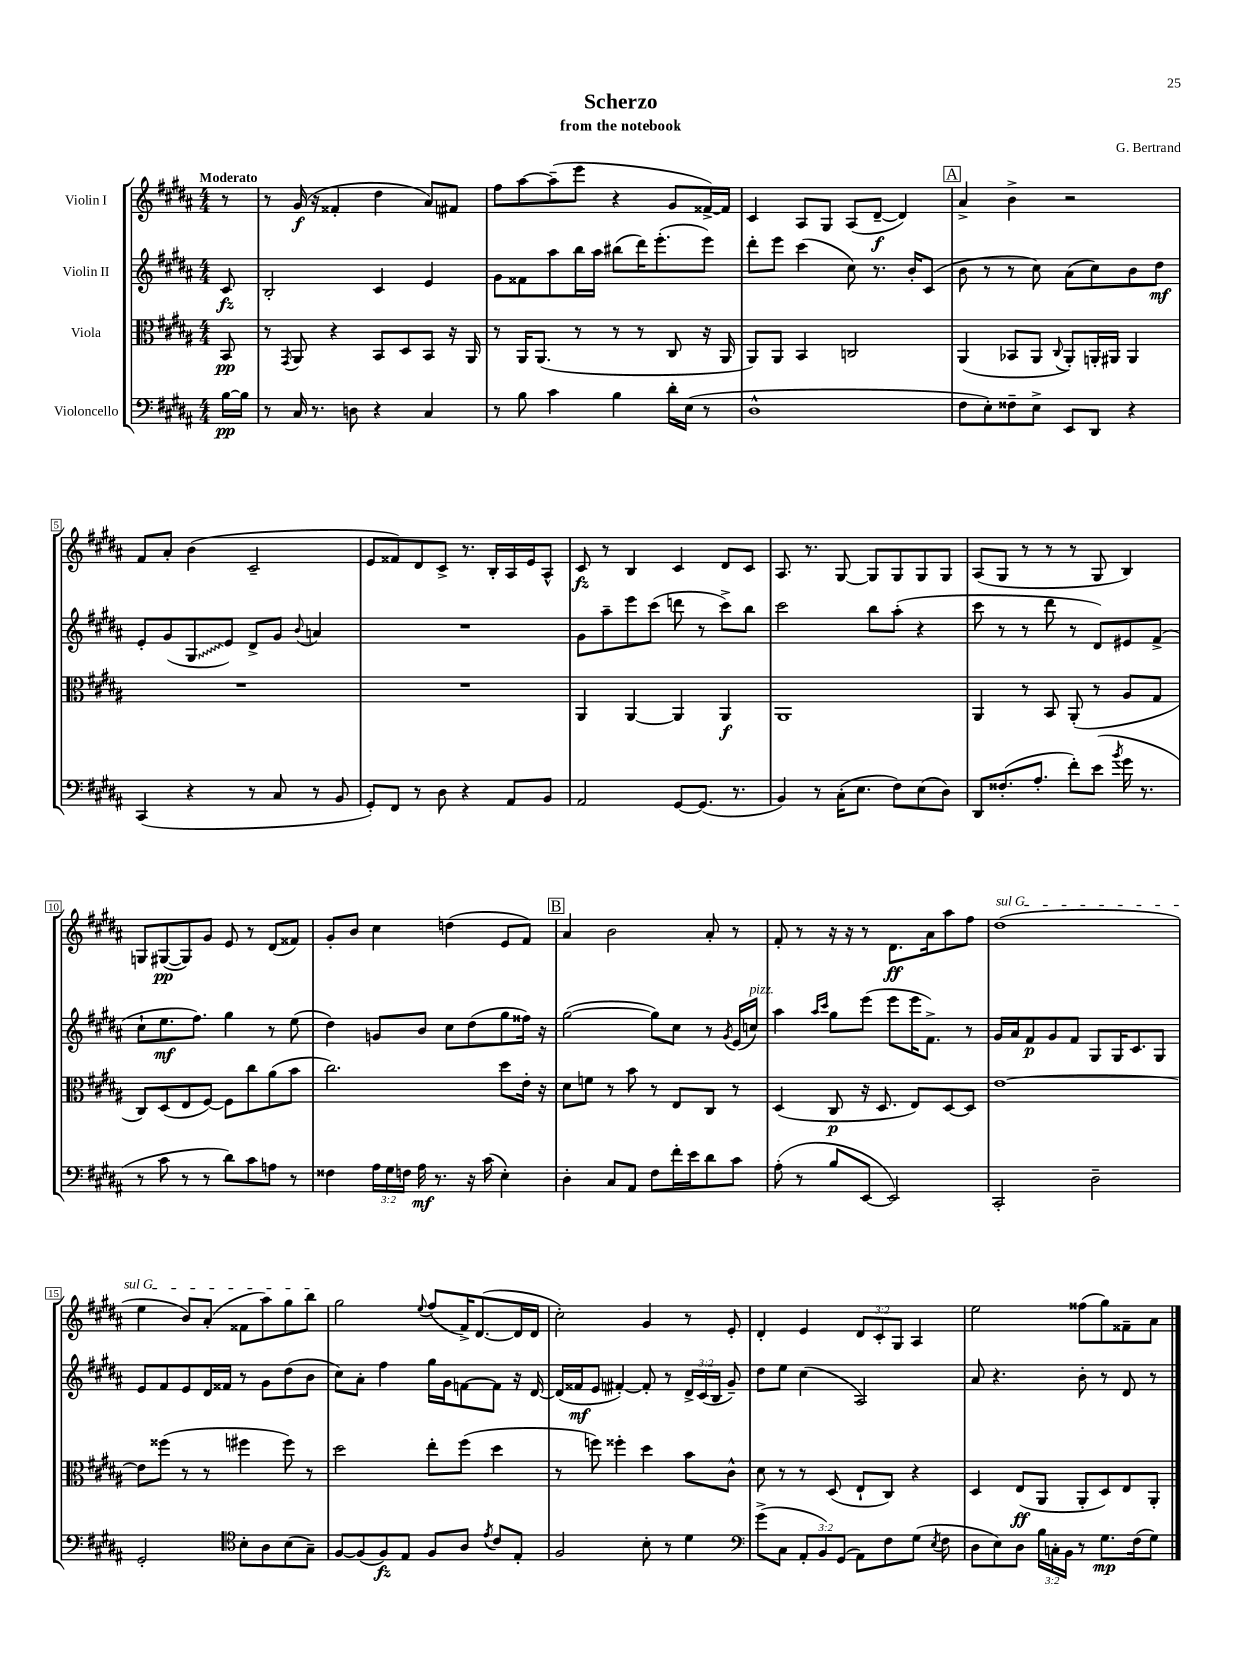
\header { title = "Scherzo" composer = "G. Bertrand" subtitle = "from the notebook" }
<<
\new StaffGroup <<
\new Staff = "s0" \with { instrumentName = "Violin I" } {
    \clef treble \key b \major \numericTimeSignature \time 4/4 \override Staff.TupletNumber.text = #tuplet-number::calc-fraction-text \partial 8 \tempo "Moderato"
    \autoBeamOff r8 |
    r8 gis'16\f( r16 fisis'4-. dis''4 ais'8[) fis'8] |
    fis''8[ ais''8~ ais''8--( e'''8] r4 gis'8[ fisis'16~->) fisis'16] |
    cis'4 ais8[ gis8] ais8[( dis'8]~--\f dis'4) |
    \mark \markup { \box "A" } ais'4-> b'4-> r2 |
    fis'8[ ais'8]-. b'4( cis'2-- |
    e'8[ fisis'8) dis'8 cis'8]-> r8. b16[-. ais16 e'16 ais8]-^ |
    cis'8\fz r8 b4 cis'4 dis'8[ cis'8] |
    ais8. r8. gis8~ gis8[ gis8 gis8 gis8] |
    ais8[( gis8] r8 r8 r8 gis8 b4) |
    g8[ gis8~\pp( gis8) gis'8] e'8 r8 dis'8[( fisis'8]) |
    gis'8[-. b'8] cis''4 d''4( e'8[ fis'8]) |
    \mark \markup { \box "B" } ais'4 b'2 ais'8-. r8 |
    fis'8-. r8 r16 r16 r8 dis'8.[\ff ais'16 ais''8 fis''8] |
    \once \override TextSpanner.bound-details.left.text = \markup { \italic "sul G" } dis''1\startTextSpan( |
    e''4 b'8[) ais'8]-.( fisis'8[ ais''8) gis''8 b''8]\stopTextSpan |
    gis''2 \appoggiatura { e''8 } fis''8[( fis'16->) dis'8.~( dis'16 dis'16] |
    cis''2-.) gis'4 r8 e'8-. |
    dis'4-. e'4 \tuplet 3/2 { dis'8[ cis'8-. gis8] } ais4 |
    e''2 fisis''8[( gis''8) fisis'8-- ais'8] \bar "|." |
}
\new Staff = "s1" \with { instrumentName = "Violin II" } {
    \clef treble \key b \major \numericTimeSignature \time 4/4 \override Staff.TupletNumber.text = #tuplet-number::calc-fraction-text \partial 8
    \autoBeamOff cis'8\fz |
    b2-. cis'4 e'4 |
    gis'8[ fisis'8 ais''8 b''16 ais''16] bis''8[( dis'''16) e'''8.-.( e'''8]) |
    dis'''8[-. e'''8] cis'''4( cis''8) r8. b'16[-. cis'8]( |
    \mark \markup { \box "A" } b'8 r8 r8 cis''8) ais'8[( cis''8) b'8 dis''8]\mf |
    e'8[-. gis'8( \once \override Glissando.style = #'zigzag gis8\glissando e'8]) dis'8[-> gis'8] \appoggiatura { b'8 } a'4 |
    R1 |
    gis'8[ ais''8-- e'''8 cis'''8]( d'''8 r8 cis'''8[->) b''8] |
    cis'''2 b''8[ ais''8]-.( r4 |
    cis'''8 r8 r8 dis'''8 r8 dis'8[) eis'8 fis'8]->( |
    cis''8[-! e''8.\mf fis''8.]) gis''4 r8 e''8( |
    dis''4) g'8[ b'8] cis''8[ dis''8( gis''8 fisis''16]) r16 |
    \mark \markup { \box "B" } gis''2~( gis''8[) cis''8] r8 \acciaccatura { gis'8 } e'16[( c''16]^\markup { \italic "pizz." }) |
    ais''4 \grace { ais''16[ cis'''16] } gis''8[ e'''8]( e'''8[ e'''16 fis'8.]->) r8 |
    gis'16[ ais'16 fis'8\p gis'8 fis'8] gis8[ gis16 cis'8. gis8] |
    e'8[ fis'8 e'8 dis'16 fisis'16] r8 gis'8[ dis''8( b'8] |
    cis''8[) ais'8]-. fis''4 gis''16[ gis'16 f'8~ f'8] r16 dis'16~ |
    dis'16[( fisis'16\mf e'8] fis'4~-.) fis'8-. r8 \tuplet 3/2 { dis'16[-> cis'16( b16] } gis'8--) |
    dis''8[ e''8] cis''4( ais2) |
    ais'8 r4. b'8-. r8 dis'8 r8 \bar "|." |
}
\new Staff = "s2" \with { instrumentName = "Viola" } {
    \clef alto \key b \major \numericTimeSignature \time 4/4 \partial 8
    \autoBeamOff b,8\pp |
    r8 \acciaccatura { gis,8 } ais,8 r4 b,8[ dis8 b,8] r16 ais,16 |
    r8 ais,16[ ais,8.]( r8 r8 r8 cis8 r16 ais,16 |
    ais,8[) ais,8] b,4 c2 |
    \mark \markup { \box "A" } ais,4( bes,8[ ais,8] \appoggiatura { cis8 } ais,8[-.) a,16-. ais,16] ais,4 |
    R1 |
    R1 |
    ais,4 ais,4~ ais,4 ais,4\f |
    ais,1 |
    ais,4 r8 b,8 ais,8-.( r8 ais8[ gis8] |
    cis8[) dis8( e8 fis8]~) fis8[ cis''8 ais'8( b'8] |
    cis''2.) dis''8[ e'16]-. r16 |
    \mark \markup { \box "B" } dis'8[ f'8] r8 b'8 r8 e8[ cis8] r8 |
    dis4( cis8\p r16 dis8. e8[) dis8~ dis8] |
    e'1~ |
    e'8[ fisis''8]( r8 r8 fis''4 fis''8) r8 |
    dis''2 e''8[-. fis''8]( dis''4 |
    r8 f''8) fisis''4-. dis''4 b'8[ cis'8]-^ |
    dis'8 r8 r8 dis8( e8[-! cis8]) r4 |
    dis4 e8[\ff( ais,8] ais,8[-. dis8) e8 ais,8]-. \bar "|." |
}
\new Staff = "s3" \with { instrumentName = "Violoncello" } {
    \clef bass \key b \major \numericTimeSignature \time 4/4 \override Staff.TupletNumber.text = #tuplet-number::calc-fraction-text \partial 8
    \autoBeamOff b16[~\pp b16] |
    r8 cis16 r8. d8 r4 cis4 |
    r8 b8 cis'4 b4 dis'16[-. e16]( r8 |
    dis1-^ |
    \mark \markup { \box "A" } fis8[ e8-.) fisis8-- e8]-> e,8[ dis,8] r4 |
    cis,4( r4 r8 cis8 r8 b,8 |
    gis,8[-.) fis,8] r8 dis8 r4 ais,8[ b,8] |
    ais,2 gis,8[~ gis,8.]( r8. |
    b,4) r8 cis16[-.( e8.] fis8[) e8( dis8]) |
    dis,8[ fisis8.-.( ais8.]-. fis'8[-.) e'8]( \acciaccatura { b'8 } gis'16 r8. |
    r8 cis'8 r8 r8 dis'8[) cis'8 a8] r8 |
    fisis4 \tuplet 3/2 { ais16[ gis16 f16] } ais16\mf r8. r16 cis'16( e4-.) |
    \mark \markup { \box "B" } dis4-. cis8[ ais,8] fis8[ fis'16-. e'16 dis'8 cis'8] |
    ais8-.( r8 b8[ e,8]~ e,2) |
    cis,2-. dis2-- |
    gis,2-. \clef tenor b8[-. ais8 b8( gis8]--) |
    fis8[~ fis8( fis8\fz) e8] fis8[ ais8] \acciaccatura { e'8 } cis'8[ e8]-. |
    fis2 b8-. r8 dis'4 |
    \clef bass gis'8[->( cis8] \tuplet 3/2 { ais,8[-. b,8) gis,8]( } ais,8[) fis8 gis8]( \acciaccatura { e8 } fis8 |
    dis8[ e8) dis8] \tuplet 3/2 { b16[ c16-. b,16] } r8 gis8.[\mp fis16( gis8]) \bar "|." |
}
>>
>>
\layout { \context { \Score \override BarNumber.stencil = #(make-stencil-boxer 0.1 0.3 ly:text-interface::print) } }
